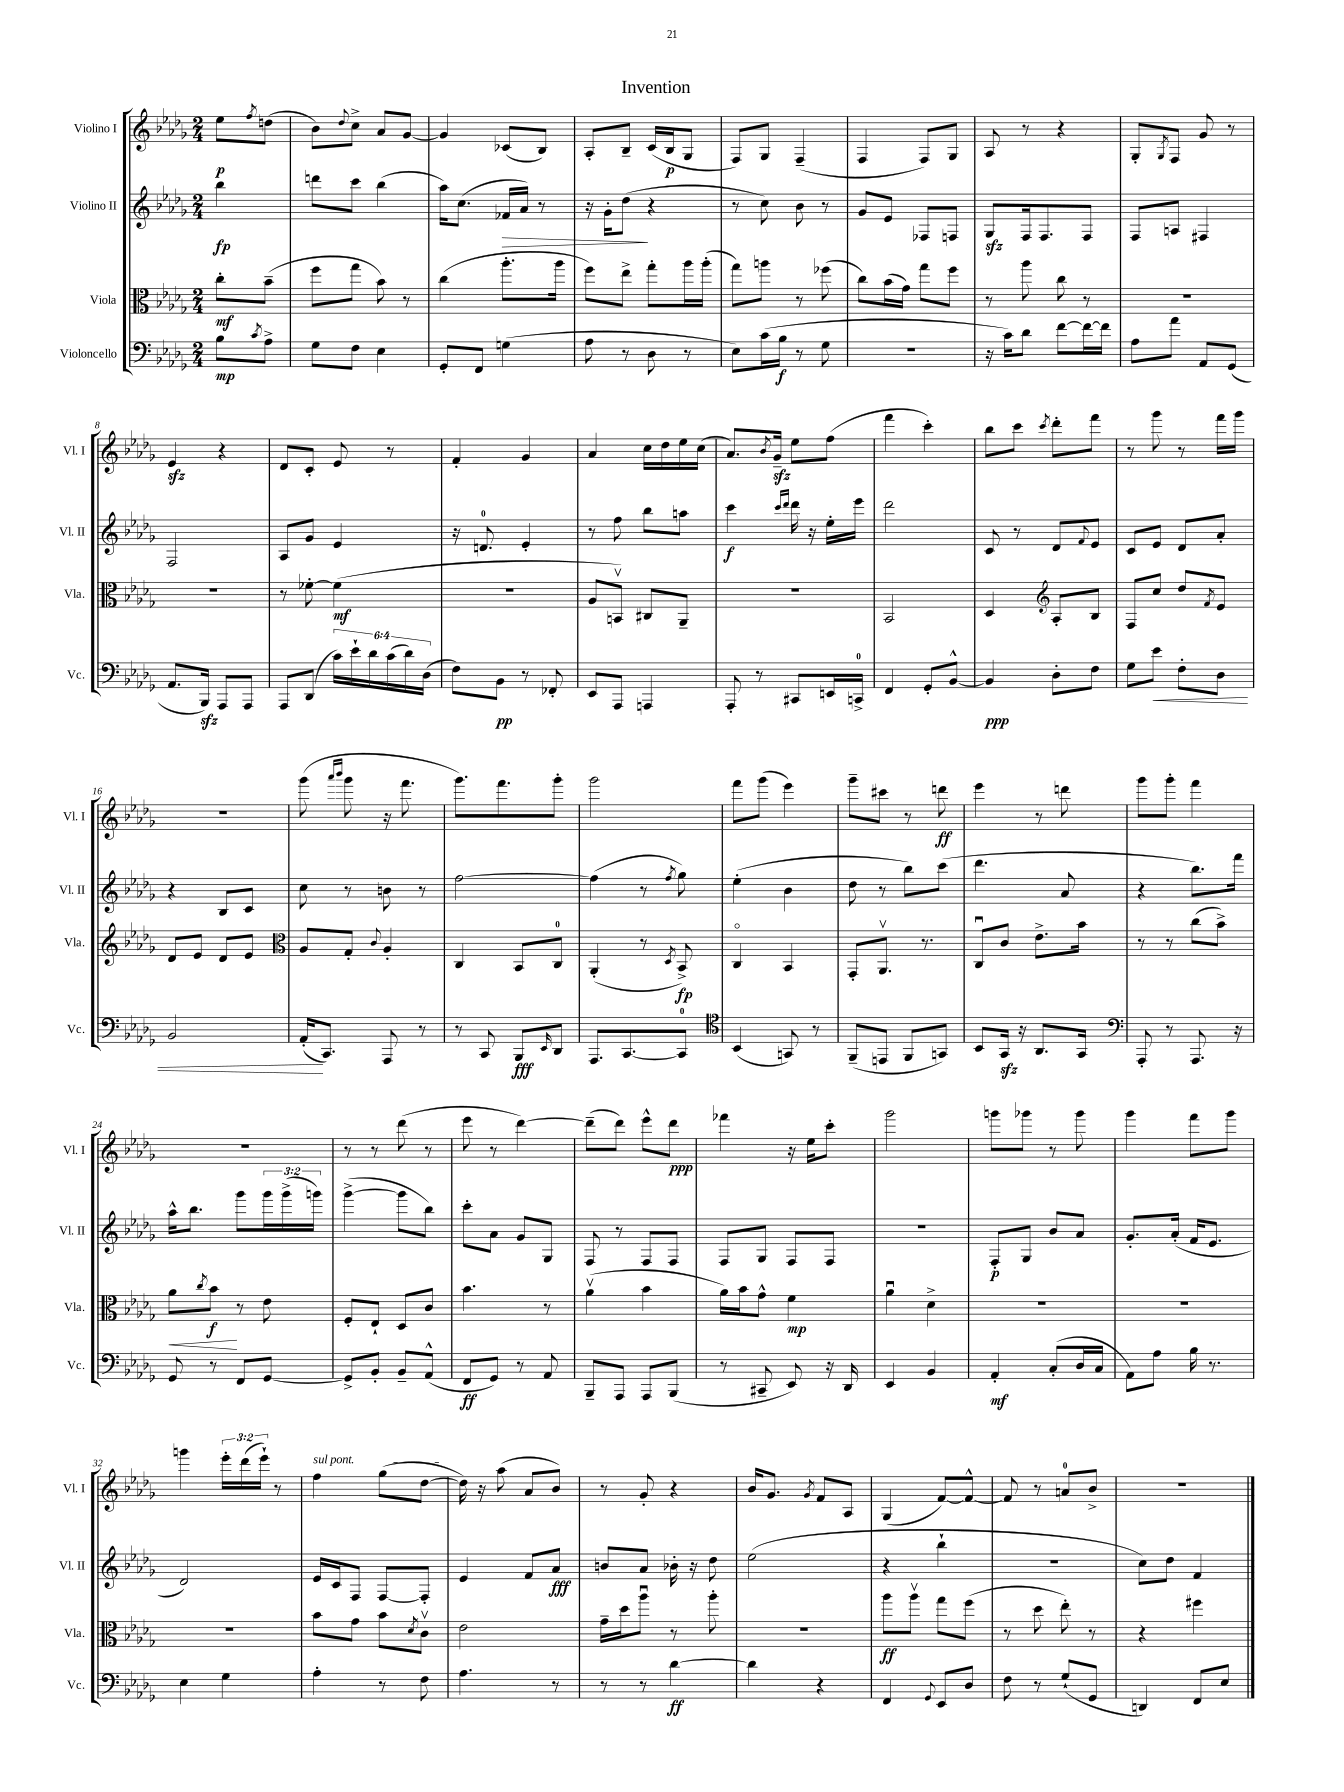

**kern	**kern	**kern	**kern
*staff4	*staff3	*staff2	*staff1
*clefF4	*clefC3	*clefG2	*clefG2
*k[b-e-a-d-g-]	*k[b-e-a-d-g-]	*k[b-e-a-d-g-]	*k[b-e-a-d-g-]
*M2/4	*M2/4	*M2/4	*M2/4
8B-\L	8cc'\L	4bb-\	8ee-\L
8qc/	.	.	8qff/
8A-^\J	(8b-~\J	.	(8dd\J
=	=	=	=
8G-\L	8ff\L	8ddd\L	8b-\L)
.	.	.	8qqdd-/
8F\J	8gg-\J	8ccc\J	8cc^\J
4E-\	8b-\)	(4bb-\	8a-/L
.	8r	.	[8g-/J
=	=	=	=
8GG-'/L	(4cc\	16aa-\LK)	4g-/]
.	.	(8.cc\J	.
8FF/J	.	.	.
(4G\	8.aa-'\L	16f-/LL	(8c-/L
.	.	16a-/JJ)	.
.	.	8r	8B-/J)
.	16aa-\Jk	.	.
=	=	=	=
8A-\	8ff\L)	16r	8A-'/L
.	.	16g-'\LK	.
8r	8ee-^\J	(8dd-\J	8B-~/J
8D-\	8gg-'\L	4r	(16c/LL
.	.	.	16B-/J
8r	16aa-\L	.	8G-/J
.	(16aa-'\JJ	.	.
=	=	=	=
8E-\L)	8gg-\L)	8r	8F/L)
(16c\L	8aa\J	8cc\)	8G-/J
16B-\JJ	.	.	.
8r	8r	8b-\	(4F~/
8G-\	(8ff-\	8r	.
=	=	=	=
2r	8cc\L)	8g-/L	4F/
.	(16b-\L	8e-/J	.
.	16g-\JJ)	.	.
.	8gg-\L	8F-/L	8F/L)
.	8ff\J	8F/J	8G-/J
=	=	=	=
16r	8r	8G-/L	8A-/
16c\LK)	.	.	.
8d-\J	8aa-\	16F/k	8r
.	.	8.F/	.
[8f\L	8cc\	.	4r
16f\_L	8r	8F/J	.
16f\]JJ	.	.	.
=	=	=	=
8A-\L	2r	8F/L	8G-'/L
.	.	.	8qG-/
8a-\J	.	8A/J	8F/J
8AA-/L	.	4F#/	8g-/
(8GG-/J	.	.	8r
=	=	=	=
8.AA-/L	2r	2F/	4e-/
16BBB-/Jk)	.	.	.
8AAA-/L	.	.	4r
8AAA-/J	.	.	.
=	=	=	=
8AAA-/L	8r	8A-/L	8d-/L
(8DD-/J	[8f-'\	8g-/J	8c'/J
24c\LL)	(4f-\]	4e-/	8e-/
24e-`\	.	.	.
24d-\	.	.	.
(24c\	.	.	8r
24d-\)	.	.	.
(24D-\JJ	.	.	.
=	=	=	=
8F\L)	2r	16r	4f'/
.	.	8.d/	.
8BB-\J	.	.	.
8r	.	4e-'/	4g-/
8FF-'/	.	.	.
=	=	=	=
8EE-/L	8A-/L	8r	4a-/
8AAA-/J	8BBv/J)	8ff\	.
4AAA/	8C#/L	8bb-\L	16cc\LL
.	.	.	16dd-\
.	8AA-~/J	8aa\J	16ee-\
.	.	.	(16cc\JJ
=	=	=	=
8AAA-'/	2r	4ccc\	8.a-/L)
8r	.	.	.
.	.	.	8qb-/
.	.	.	16g-~/Jk
.	.	16qqccc/LL	.
.	.	16qqddd-/JJ	.
8CC#/L	.	16ddd-\	8ee-\L
.	.	16r	.
16EE/L	.	16ee-'\LL	(8ff\J
16CC^/JJ	.	16eee-\JJ	.
=	=	=	=
4FF/	2BB-/	2ddd-\	4fff\
8GG-'/L	.	.	4ccc'\)
[8BB-^^/J	.	.	.
=	=	=	=
4BB-/]	4D-/	8c/	8bb-\L
.	.	8r	8ccc\J
*	*clefG2	*	*
.	.	.	8qccc/
8D-'\L	8A-'/L	8d-/L	8ddd-'\L
.	.	8qqf/	.
8F\J	8B-/J	8e-/J	8fff\J
=	=	=	=
8G-\L	8F/L	8c/L	8r
8e-\J	8cc/J	8e-/J	8ggg-\
8F'\L	8dd-/L	8d-/L	8r
.	8qf/	.	.
8D-\J	8e-/J	8a-'/J	16fff\LL
.	.	.	16ggg-\JJ
=	=	=	=
2BB-/	8d-/L	4r	2r
.	8e-/J	.	.
.	8d-/L	8B-/L	.
.	8e-/J	8c/J	.
=	=	=	=
*	*clefC3	*	*
(16AA-'/LK	8A-/L	8cc\	(8ggg-\
8.CC/J)	.	.	.
.	.	.	16qqaaa-/LL
.	.	.	16qqbbb-/JJ
.	8G-'/J	8r	8ggg-\
.	8qqc/	.	.
8AAA-/	4A-'/	8b\	16r
.	.	.	8.fff\
8r	.	8r	.
=	=	=	=
8r	4C/	[2ff\	8.ggg-\L)
8CC/	.	.	.
.	.	.	8.fff\
8BBB-/L	8BB-/L	.	.
16qqEE-/	.	.	.
8DD-/J	8C/J	.	8ggg-'\J
=	=	=	=
8.AAA-/L	(4AA-'/	(4ff\]	2ggg-\
[8.CC/	.	.	.
.	8r	8r	.
.	8qD-/	8qff/	.
8CC/]J	8BB-^/)	8gg-\)	.
=	=	=	=
*clefC4	*	*	*
(4BB-/	4Co/	(4ee-'\	8fff\L
.	.	.	(8ggg-\J
8GG/)	4BB-/	4b-\	4eee-\)
8r	.	.	.
=	=	=	=
(8FF~/L	8GG-'/L	8dd-\	8ggg-~\L
8EE/J	8.AA-v/J	8r	8ccc#\J
8FF/L	.	8bb-\L)	8r
.	8.r	.	.
8GG/J)	.	(8ccc\J	8ddd\
=	=	=	=
8BB-/L	8Cu/L	4.ddd-\	4eee-\
16GG-/Jk	8c/J	.	.
16r	.	.	.
8.AA-/L	8.e-^\L	.	8r
.	.	8a-/	8ddd\
16GG-/Jk	16b-\Jk	.	.
=	=	=	=
*clefF4	*	*	*
8AAA-'/	8r	4r	8ggg-\L
8r	8r	.	8ggg-'\J
8.AAA-/	(8cc\L	8.bb-\L)	4fff\
.	8b-^\J)	.	.
16r	.	16fff\Jk	.
=	=	=	=
8GG-/	8a-\L	16aa-^^\LK	2r
.	.	8.bb-\J	.
.	8qcc/	.	.
8r	8b-\J	.	.
8FF/L	8r	8ggg-\L	.
[8GG-/J	8e-\	24ggg-\L	.
.	.	(24ggg-^\	.
.	.	24ggg\JJ)	.
=	=	=	=
8GG-^/]L	8F'/L	([4ggg-^\	8r
8BB-'/J	8E-`/J	.	8r
8BB-~/L	8D-/L	8ggg-\]L	(8ddd-\
(8AA-^^/J	8c/J	8bb-\J)	8r
=	=	=	=
8FF/L	4.b-\	8ccc'\L	8eee-\
8GG-/J)	.	8a-\J	8r
8r	.	8g-/L	[4ddd-\)
8AA-/	8r	8G-/J	.
=	=	=	=
8BBB-~/L	(4a-v\	8F/	(8ddd-~\]L
8AAA-/J	.	8r	8ddd-\J)
8AAA-/L	4b-\	8F/L	8eee-^^\L
(8BBB-/J	.	8F/J	8ddd-\J
=	=	=	=
8r	16a-\LL)	8F/L	4fff-\
.	16b-\J	.	.
8CC#~/	8g-^^\J	8G-/J	.
8EE-/)	4f\	8F/L	16r
.	.	.	16ee-\LK
16r	.	8F/J	8ccc'\J
16DD-/	.	.	.
=	=	=	=
4EE-/	4a-u\	2r	2ggg-\
4BB-/	4d-^\	.	.
=	=	=	=
4AA-'/	2r	8F'/L	8ggg\L
.	.	8G-/J	8ggg-\J
(8C'/L	.	8b-/L	8r
16D-/L	.	8a-/J	8ggg-\
16C/JJ	.	.	.
=	=	=	=
8AA-\L)	2r	8.g-'/L	4ggg-\
8A-\J	.	.	.
.	.	(16a-'/Jk	.
16B-\	.	16f/LK	8fff\L
8.r	.	8.e-/J	.
.	.	.	8ggg-\J
=	=	=	=
4E-\	2r	2d-/)	4ggg\
4G-\	.	.	24eee-'\LL
.	.	.	(24ddd-\
.	.	.	24eee-`\JJ)
.	.	.	8r
=	=	=	=
4A-'\	8b-\L	16e-/LL	4ff\
.	.	16c/J	.
.	8g-\J	8F/J	.
8r	8b-\L	[8F/L	(8gg-\L
.	8qd-/	.	.
8F\	8cv\J	8F'/]J	[8dd-\J
=	=	=	=
4.A-\	2e-\	4e-/	16dd-\])
.	.	.	16r
.	.	.	(8aa-\
.	.	8f/L	8a-/L
8r	.	8a-/J	8b-/J)
=	=	=	=
8r	16g-~\LL	8b/L	8r
.	16dd-\J	.	.
8r	8aa-u\J	8a-/J	8g-'/
[4d-\	8r	16b-'\	4r
.	.	16r	.
.	8aa-'\	8dd-\	.
=	=	=	=
4d-\]	2r	(2ee-\	16b-/LK
.	.	.	8.g-/J
.	.	.	8qg-/
4r	.	.	8f/L
.	.	.	8A-/J
=	=	=	=
4FF/	8aa-\L	4r	(4G-/
.	8aa-v\J	.	.
8qqGG-/	.	.	.
8EE-/L	8gg-\L	4bb-`\	[8f/L)
8D-/J	(8ff\J	.	8f^^/_J
=	=	=	=
8F\	8r	2r	8f/]
8r	8dd-\	.	8r
(8G-`/L	8ee-'\)	.	8a/L
8GG-/J	8r	.	8b-^/J
=	=	=	=
4DD/)	4r	8cc\L)	2r
.	.	8dd-\J	.
8FF/L	4ff#\	4f/	.
8E-/J	.	.	.
==	==	==	==
*-	*-	*-	*-
